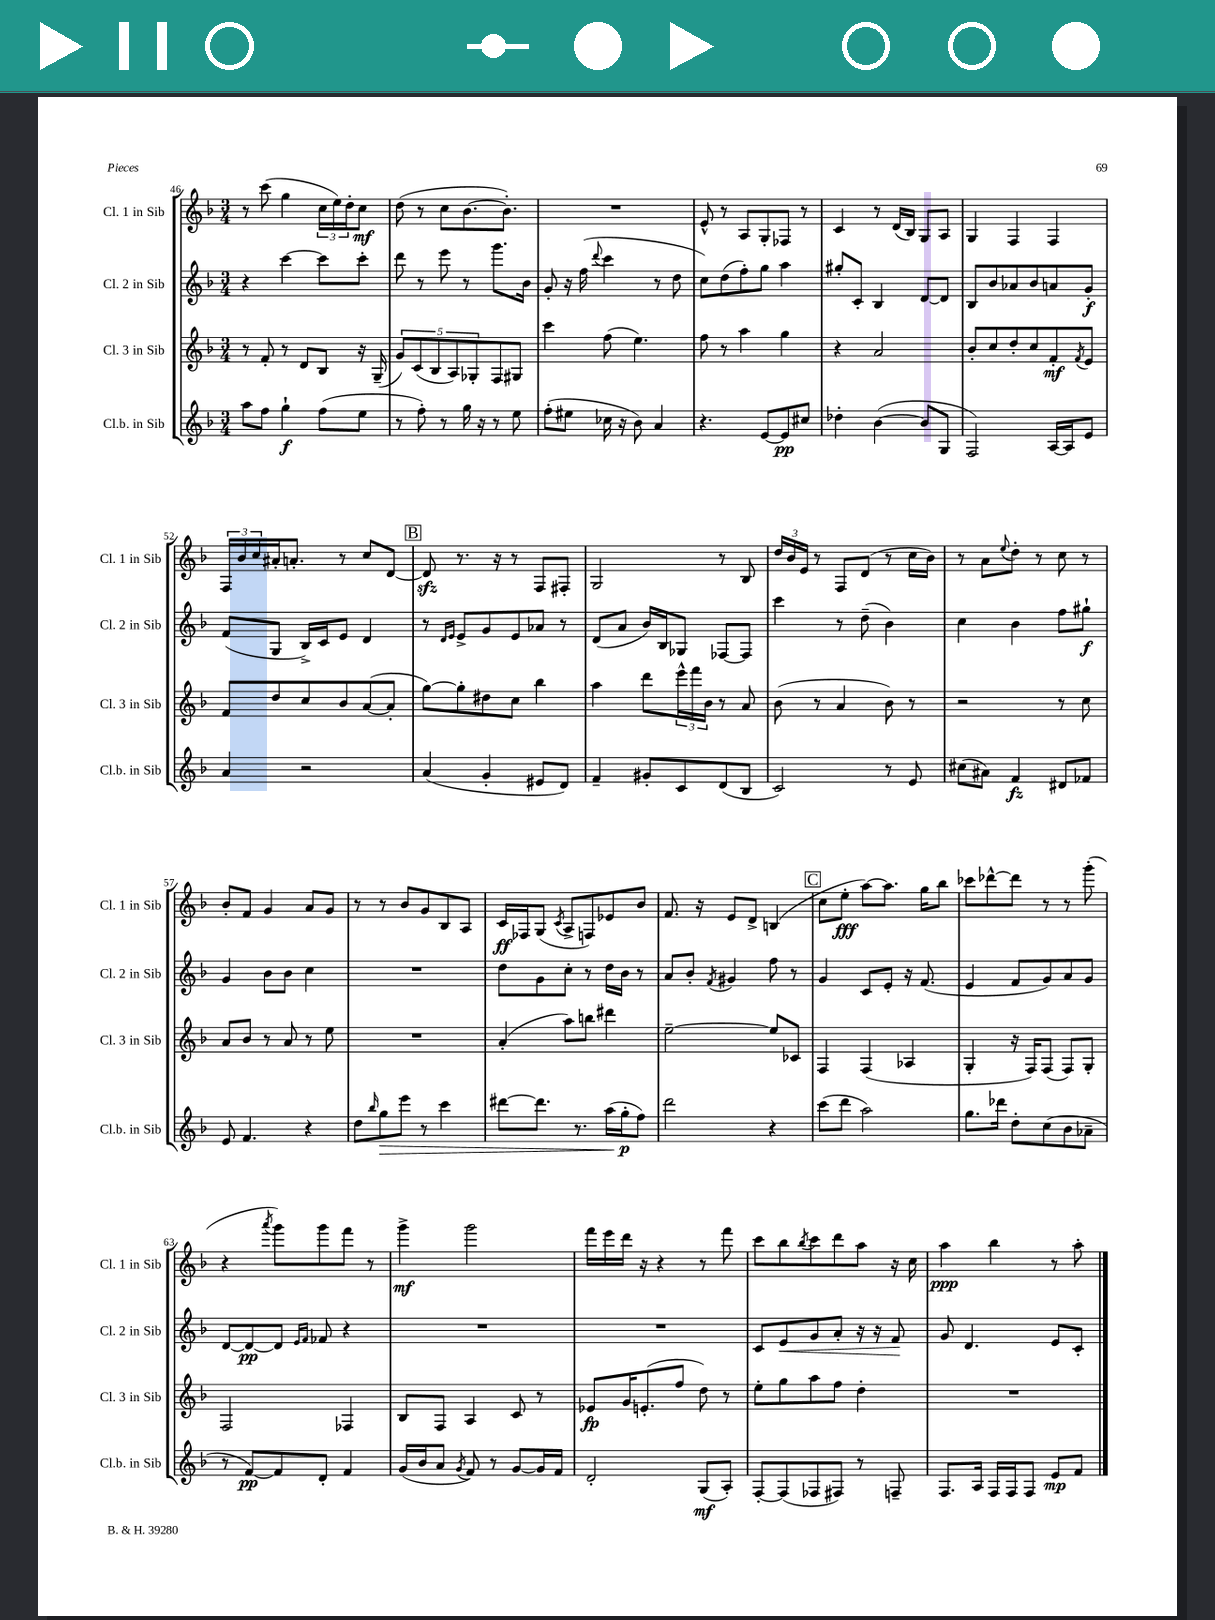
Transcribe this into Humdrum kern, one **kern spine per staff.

**kern	**dynam	**kern	**dynam	**kern	**dynam	**kern	**dynam
*part4	*part4	*part3	*part3	*part2	*part2	*part1	*part1
*staff4	*staff4	*staff3	*staff3	*staff2	*staff2	*staff1	*staff1
*I"Cl.b. in Sib	*	*I"Cl. 3 in Sib	*	*I"Cl. 2 in Sib	*	*I"Cl. 1 in Sib	*
*I'Cl.b. in Sib	*	*I'Cl. 3 in Sib	*	*I'Cl. 2 in Sib	*	*I'Cl. 1 in Sib	*
*clefG2	*	*clefG2	*	*clefG2	*	*clefG2	*
*k[b-]	*	*k[b-]	*	*k[b-]	*	*k[b-]	*
*M3/4	*	*M3/4	*	*M3/4	*	*M3/4	*
=46	=46	=46	=46	=46	=46	=46	=46
8aa\L	.	8r	.	4r	.	8r	.
8ff\J	.	8f'/	.	.	.	(8ccc\	.
4gg`\	f	8r	.	[4ccc\	.	4gg\	.
.	.	8d/L	.	.	.	.	.
(8ff\L	.	8B-/J	.	8ccc\L]	.	24cc\LL	.
.	.	.	.	.	.	24ee\)	.
.	.	.	.	.	.	24dd'\J	.
8ee\J	.	16r	.	8ccc'\J	.	8cc\J	mf
.	.	(16G~/	.	.	.	.	.
=47	=47	=47	=47	=47	=47	=47	=47
8r	.	10g/L)	.	8ddd\	.	(8dd\	.
.	.	(10c/	.	.	.	.	.
8ff'\)	.	.	.	8r	.	8r	.
.	.	10B-/	.	.	.	.	.
8r	.	.	.	8eee\	.	8cc\L	.
.	.	10A/)	.	.	.	.	.
16gg\	.	.	.	8r	.	[8.b-\	.
.	.	10G-X'/	.	.	.	.	.
16r	.	.	.	.	.	.	.
8r	.	8F/	.	8.ggg\L	.	.	.
.	.	.	.	.	.	8.b-'\J])	.
8ee\	.	8G#X/J	.	.	.	.	.
.	.	.	.	16b-\Jk	.	.	.
=48	=48	=48	=48	=48	=48	=48	=48
(8ff'\L	.	4ccc\	.	8g'/	.	2.r	.
8ee#X\J	.	.	.	16r	.	.	.
.	.	.	.	(16ff\	.	.	.
.	.	.	.	8qqddd/	.	.	.
16cc-X\	.	(8ff\	.	4ccc\	.	.	.
16r	.	.	.	.	.	.	.
8b-\)	.	4.ee\)	.	.	.	.	.
4a/	.	.	.	8r	.	.	.
.	.	.	.	8dd\	.	.	.
=49	=49	=49	=49	=49	=49	=49	=49
4.r	.	8ff\	.	8cc\L)	.	8e^^/	.
.	.	8r	.	(8dd\	.	8r	.
.	.	4aa\	.	8ff'\)	.	8A/L	.
[8e/L	.	.	.	8gg\J	.	8G'/	.
8e/]	pp	4gg\	.	4aa\	.	8F-X/J	.
8cc#X/J	.	.	.	.	.	8r	.
=50	=50	=50	=50	=50	=50	=50	=50
4dd-X'\	.	4r	.	8gg#X'/L	.	4c/	.
.	.	.	.	8c'/J	.	.	.
([4b-\	.	2a/	.	4B-/	.	8r	.
.	.	.	.	.	.	(16d/LL	.
.	.	.	.	.	.	16B-/JJ)	.
8b-/L]	.	.	.	[8d/L	.	8G/L	.
8G/J	.	.	.	8d/J]	.	8A/J	.
=51	=51	=51	=51	=51	=51	=51	=51
2F/)	.	8b-'/L	.	8B-/L	.	4G/	.
.	.	8cc/	.	8b-/	.	.	.
.	.	8dd'/	.	8a-X/	.	4F/	.
.	.	8cc/	.	8b-/	.	.	.
[16A/LL	.	8f'/	mf	8an/	.	4F/	.
16A/J]	.	.	.	.	.	.	.
.	.	8qf/	.	.	.	.	.
8e/J	.	8e/J	.	8g'/J	f	.	.
!!LO:LB:g=z
=52	=52	=52	=52	=52	=52	=52	=52
4a/	.	8f/L	.	(8f/L	.	24F/LL	.
.	.	.	.	.	.	24b-/	.
.	.	.	.	.	.	24cc/	.
.	.	8dd/	.	8G/J	.	16a#X'/J	.
.	.	.	.	.	.	8.an'/J	.
2r	.	8cc/	.	16B-^/LL)	.	.	.
.	.	.	.	16c/J	.	.	.
.	.	8b-/	.	8e/J	.	8r	.
.	.	([8a/	.	4d/	.	8cc/L	.
.	.	8a'/J]	.	.	.	[8d/J	.
!!LO:REH:place=s1:t=B
=53	=53	=53	=53	=53	=53	=53	=53
(4a/	.	[8gg\L)	.	8r	.	8dzz/]	.
.	.	.	.	16qqd/LL	.	.	.
.	.	.	.	16qqe/JJ	.	.	.
.	.	8gg'\]	.	8e^/L	.	8.r	.
4g'/	.	8dd#X\	.	8g/	.	.	.
.	.	.	.	.	.	16r	.
.	.	8cc\J	.	8e/	.	8r	.
8e#X/L	.	4bb-\	.	8a-X/J	.	8F/L	.
8d/J)	.	.	.	8r	.	8F#X'/J	.
=54	=54	=54	=54	=54	=54	=54	=54
4f~/	.	4aa\	.	(8d/L	.	2G/	.
.	.	.	.	8a/J	.	.	.
8g#X'/L	.	8ddd\L	.	16b-/LL)	.	.	.
.	.	.	.	16B-/J	.	.	.
8c/	.	24eee^^\L	.	8G-X/J	.	.	.
.	.	24fff\	.	.	.	.	.
.	.	24b-\JJ	.	.	.	.	.
(8d/	.	8r	.	[8F-X/L	.	8r	.
8B-/J	.	8a/	.	8F-/J]	.	8B-/	.
=55	=55	=55	=55	=55	=55	=55	=55
2c/)	.	(8b-\	.	4ccc\	.	24dd/LL	.
.	.	.	.	.	.	24b-/	.
.	.	.	.	.	.	24e/JJ	.
.	.	8r	.	.	.	8r	.
.	.	4a/	.	8r	.	8F/L	.
.	.	.	.	(8dd~\	.	(8d/J	.
8r	.	8b-\)	.	4b-\)	.	8r	.
8e/	.	8r	.	.	.	16cc\LL	.
.	.	.	.	.	.	16b-\JJ)	.
=56	=56	=56	=56	=56	=56	=56	=56
(8cc#X\L	.	2r	.	4cc\	.	8r	.
8a#X\J)	.	.	.	.	.	8a\L	.
.	.	.	.	.	.	8qqee/	.
4f/	fz	.	.	4b-\	.	8dd'\J	.
.	.	.	.	.	.	8r	.
8d#X/L	.	8r	.	8ff\L	.	8cc\	.
8f-X/J	.	8cc\	.	8gg#X`\J	f	8r	.
!!LO:LB:g=z
=57	=57	=57	=57	=57	=57	=57	=57
8e/	.	8a/L	.	4g/	.	8b-'/L	.
4.f/	.	8b-/J	.	.	.	8f/J	.
.	.	8r	.	8b-\L	.	4g/	.
.	.	8a/	.	8b-\J	.	.	.
4r	.	8r	.	4cc\	.	8a/L	.
.	.	8ee\	.	.	.	8g/J	.
=58	=58	=58	=58	=58	=58	=58	=58
8dd\L	.	2.r	.	2.r	.	8r	.
16qqbb-/	.	.	.	.	.	.	.
!	!LO:HP:b	!	!	!	!	!	!
8gg\	>	.	.	.	.	8r	.
8eee\J	.	.	.	.	.	8b-/L	.
8r	.	.	.	.	.	8g/	.
4ccc\	.	.	.	.	.	8B-/	.
.	.	.	.	.	.	8A/J	.
=59	=59	=59	=59	=59	=59	=59	=59
[8ddd#X\L	.	(4a'/	.	8dd\L	.	16c/LL	ff
.	.	.	.	.	.	16F-X/J	.
8.ddd#\J]	.	.	.	8g\	.	(8G/J	.
.	.	.	.	.	.	8qc/	.
.	.	8aa\L)	.	8cc'\J	.	8A^/L	.
8.r	.	.	.	.	.	.	.
.	.	8bbn\J	.	8r	.	8Fn/)	.
(16aa\LL	.	4ddd#X\	.	16dd\LL	.	8e-X/	.
16gg'\J	] p	.	.	16b-\JJ	.	.	.
8ff\J)	.	.	.	8r	.	8b-/J	.
=60	=60	=60	=60	=60	=60	=60	=60
2ddd\	.	[2ee~\	.	8a/L	.	8.f/	.
.	.	.	.	8b-'/J	.	.	.
.	.	.	.	.	.	16r	.
.	.	.	.	8qf/	.	.	.
.	.	.	.	4g#X/	.	8e/L	.
.	.	.	.	.	.	8d^/J	.
4r	.	8ee/L]	.	8ff\	.	(4Bn/	.
.	.	8c-X/J	.	8r	.	.	.
!!LO:REH:place=s1:t=C
=61	=61	=61	=61	=61	=61	=61	=61
(8ccc\L	.	4F/	.	4g/	.	8cc\L	.
8ddd\J	.	.	.	.	.	8ee'\J	fff
2aa\)	.	(4F/	.	8c/L	.	[8aa\L)	.
.	.	.	.	8e'/J	.	8.aa\J]	.
.	.	4A-X/	.	16r	.	.	.
.	.	.	.	(8.f/	.	16gg\KL	.
.	.	.	.	.	.	8bb-\J	.
=62	=62	=62	=62	=62	=62	=62	=62
8.gg\L	.	4G'/	.	4e/	.	8ccc-X\L	.
.	.	.	.	.	.	[8ddd-X^^\	.
16ddd-X\Jk	.	.	.	.	.	.	.
8dd'\L	.	16r	.	8f/L	.	8ddd-\J]	.
.	.	16F/KL)	.	.	.	.	.
(8cc\	.	(8F/J	.	8g/)	.	8r	.
8b-\	.	8F/L)	.	8a/	.	8r	.
8a-X~\J	.	8G'/J	.	8g/J	.	(8ggg'\	.
!!LO:LB:g=z
=63	=63	=63	=63	=63	=63	=63	=63
8r	.	2F/	.	[8d/L	.	4r	.
[8f/L)	pp	.	.	8d/_	pp	.	.
.	.	.	.	.	.	8qaaa/	.
8f/]	.	.	.	8d/J]	.	8ggg\L)	.
.	.	.	.	16qqe/LL	.	.	.
.	.	.	.	16qqf/JJ	.	.	.
8d'/J	.	.	.	8f-X/	.	8ggg\	.
4f/	.	4F-X/	.	4r	.	8fff\J	.
.	.	.	.	.	.	8r	.
=64	=64	=64	=64	=64	=64	=64	=64
(16g/LL	.	8B-/L	.	2.r	.	4ggg^\	mf
16b-/J	.	.	.	.	.	.	.
8a/J	.	8F/J	.	.	.	.	.
8qg/	.	.	.	.	.	.	.
8f/)	.	4A/	.	.	.	2ggg\	.
8r	.	.	.	.	.	.	.
[8g/L	.	8c/	.	.	.	.	.
16g/L]	.	8r	.	.	.	.	.
16f/JJ	.	.	.	.	.	.	.
=65	=65	=65	=65	=65	=65	=65	=65
2d'/	.	8e-X/L	fp	2.r	.	16fff\LL	.
.	.	.	.	.	.	16eee\	.
.	.	16g/K	.	.	.	16ddd\JJ	.
.	.	(8.en'/	.	.	.	16r	.
.	.	.	.	.	.	4r	.
.	.	8ff/J	.	.	.	.	.
(8G/L	mf	8dd\)	.	.	.	8r	.
8A'/J)	.	8r	.	.	.	8fff\	.
=66	=66	=66	=66	=66	=66	=66	=66
[8F'/L	.	8ee'\L	.	8c/L	.	8ccc\L	.
!	!	!	!	!	!LO:HP:b	!	!
(8F/]	.	8gg\	.	8e/	<	8bb-\	.
.	.	.	.	.	.	8qbb-/	.
8F-X/	.	8aa\	.	8g/	.	8ccc\	.
8F#X/J)	.	8ff\J	.	8a'/J	.	8ddd\	.
8r	.	4dd'\	.	16r	.	8aa\J	.
.	.	.	.	16r	.	.	.
8Fn~/	.	.	.	8f/	.	16r	.
.	.	.	.	.	.	16cc\	.
.	.	.	.	.	[	.	.
=67	=67	=67	=67	=67	=67	=67	=67
8.F/L	.	2.r	.	8g/	.	4aa\	ppp
.	.	.	.	4.d/	.	.	.
16A/Jk	.	.	.	.	.	.	.
16F/LL	.	.	.	.	.	4bb-\	.
16F/J	.	.	.	.	.	.	.
8F/J	.	.	.	.	.	.	.
8e/L	mp	.	.	8e/L	.	8r	.
8f/J	.	.	.	8c'/J	.	8aa'\	.
==	==	==	==	==	==	==	==
*-	*-	*-	*-	*-	*-	*-	*-
